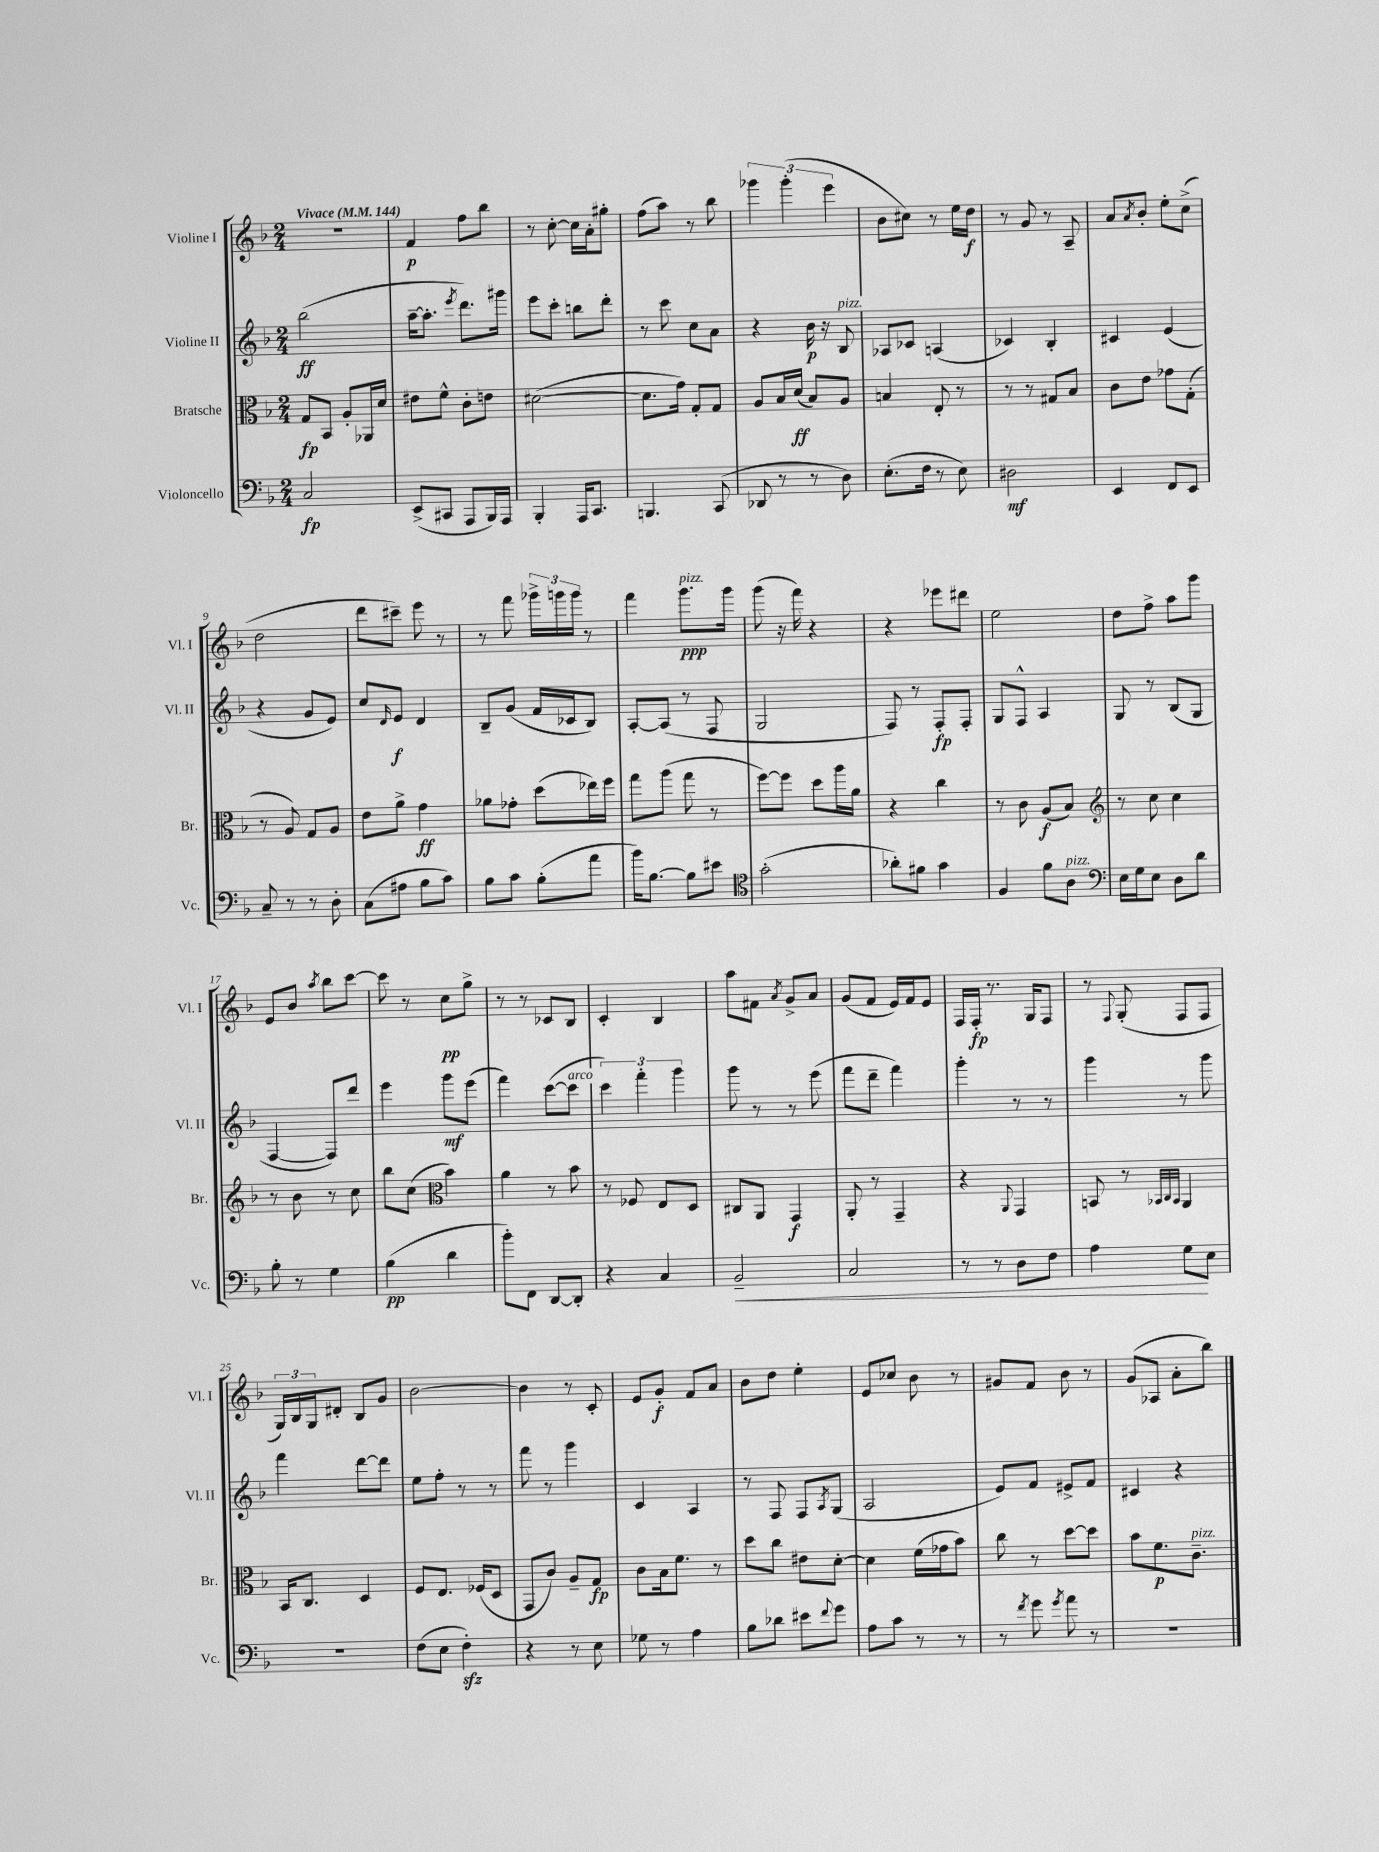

**kern	**kern	**kern	**kern
*staff4	*staff3	*staff2	*staff1
*clefF4	*clefC3	*clefG2	*clefG2
*k[b-]	*k[b-]	*k[b-]	*k[b-]
*M2/4	*M2/4	*M2/4	*M2/4
*MM144	*MM144	*MM144	*MM144
2C/	8G/L	(2bb-\	2r
.	8BB-/J	.	.
.	8A'/L	.	.
.	16AA-/L	.	.
.	16d/JJ	.	.
=	=	=	=
(8EE^/L	8e#\L	[16aa~\LK	4f/
.	.	8.aa'\]J	.
8CC#/J	8f^^\J	.	.
.	.	8qeee/	.
8AAA/L	8c'\L	8.ddd\L)	8ff\L
16BBB-/L)	8e\J	.	8bb-\J
16AAA/JJ	.	16ggg#\Jk	.
=	=	=	=
4BBB-'/	([2d#\	8eee\L	8r
.	.	8ccc'\J	[8cc'\
16AAA/LK	.	8bb\L	16cc\]LL
8.CC/J	.	.	16a'\J
.	.	8ddd'\J	8gg#'\J
=	=	=	=
4.BBB/	8.d#\]L	8r	(8ff\L
.	.	8ccc\	8aa\J)
.	16g\Jk)	.	.
.	8G'/L	8cc\L	8r
(8CC/	8G/J	8a\J	8bb-\
=	=	=	=
8DD-/	8A/L	4r	6ggg-\
8r	16B-/L	.	.
.	.	.	(6ggg-'\
.	(16d/JJ	.	.
8r	8B-/L)	16b-\	.
.	.	16r	.
.	.	.	6eee\
8D\)	8A/J	8B-/	.
=	=	=	=
(8.E'\L	4B/	8A-/L	8b-\L
.	.	8c-/J	8cc#\J)
16F\Jk	.	.	.
8r	8E'/	(4A/	8r
8E\)	8r	.	16ee\LL
.	.	.	16dd\JJ
=	=	=	=
2D#\	8r	4c-/)	8r
.	8r	.	8g/
.	8G#/L	4B-'/	8r
.	8B-/J	.	8A~/
=	=	=	=
4EE/	8c\L	4c#/	8a/L
.	.	.	8qa/
.	8e\J	.	8b-'/J
8FF/L	8g-\L	(4e/	8ee'\L
8EE/J	(8G'\J	.	(8cc^\J
=	=	=	=
8C~/	8r	4r	2dd\
8r	8A/)	.	.
8r	8G/L	8g/L	.
8D'\	8A/J	8e/J)	.
=	=	=	=
(8C\L	8e\L	8cc/L	8ddd\L
.	.	16qqd/	.
8A#\J	8a^\J	8e/J	8ccc#~\J)
8B-\L	4g\	4d/	8eee\
8c\J)	.	.	8r
=	=	=	=
8B-\L	8a-\L	8B-~/L	8r
8c\J	8g-'\J	(8g/J	8fff\
(8B-'\L	(8dd\L	16f/LL	24ggg-^\LL
.	.	.	24ggg\
.	.	16c-/J	.
.	.	.	24ggg\JJ
8a\J	16ee-\L)	8B-/J)	8r
.	16ff\JJ	.	.
=	=	=	=
16b-\LK)	8gg\L	[8A'/L	4fff\
[8.B-\J	.	.	.
.	(8aa\J	(8A/]J	.
8B-\]L	8gg\	8r	8.ggg\L
8e#\J	8r	8F/	.
.	.	.	16ggg\Jk
=	=	=	=
*clefC4	*	*	*
(2g'\	[8ff\L)	2G/	(8ggg\
.	8ff\]J	.	16r
.	.	.	16fff\)
.	8dd\L	.	4r
.	16aa\L	.	.
.	16a\JJ	.	.
=	=	=	=
8a-'\L)	4r	8F/)	4r
8f#\J	.	8r	.
4g\	4cc\	8F'/L	8eee-\L
.	.	8F'/J	8ddd#\J
=	=	=	=
4F/	8r	8G/L	2ee\
.	8c\	8F^^/J	.
8f\L	(8A/L	4A/	.
8A\J	8B-/J)	.	.
=	=	=	=
*clefF4	*clefG2	*	*
16E\LL	8r	8G/	8dd\L
16G\J	.	.	.
8E\J	8cc\	8r	8ff^\J
8D\L	4cc\	(8B-/L	8aa\L
8d\J	.	8G/J	8ggg\J
=	=	=	=
8B-'\	8r	[4F/	8e/L
8r	8b-\	.	8b-/J
.	.	.	8qaa/
4G\	8r	8F/]L)	8bb-\L
.	8cc\	8ddd/J	[8ccc\J
=	=	=	=
(4B-\	8bb-\L	4eee\	8ccc\]
.	(8cc\J	.	8r
*	*clefC3	*	*
4d\	4b-\)	8ggg\L	8cc\L
.	.	(8eee\J	8gg^\J
=	=	=	=
8b-'\L)	4a\	4fff\)	8r
8FF\J	.	.	8r
[8DD/L	8r	([8ccc\L	8c-/L
8DD'/]J	8b-\	8ccc\]J	8B-/J
=	=	=	=
4r	8r	6ccc\)	4c'/
.	8F-/	.	.
.	.	6fff'\	.
4C/	8E/L	.	4B-/
.	.	6ggg\	.
.	8D/J	.	.
=	=	=	=
2BB-~/	8C#/L	8ggg\	8aa\L
.	8AA/J	8r	8f#\J
.	.	.	8qa/
.	4GG/	8r	8g^/L
.	.	(8eee\	8a/J
=	=	=	=
2C/	8AA'/	8fff\L	(8g/L
.	8r	8ddd~\J	8f/J
.	4GG~/	4fff\)	16e/LL)
.	.	.	16f/J
.	.	.	8e/J
=	=	=	=
8r	4r	4ggg'\	16F/LL
.	.	.	16F'/JJ
8r	.	.	8.r
.	8qqAA/	.	.
8D\L	4GG/	8r	.
.	.	.	16G/LK
8F\J	.	8r	8F/J
=	=	=	=
4A\	8BB/	4ggg\	8r
.	.	.	8qqF/
.	8r	.	(8G'/
.	32qqBB-/LLL	.	.
.	32qqC/	.	.
.	32qqBB-/JJJ	.	.
8G\L	4AA/	8r	8F/L
8E\J	.	8ggg\	8F/J
=	=	=	=
2r	16BB-/LK	4fff\	24G/LL)
.	.	.	24B-/
.	8.C/J	.	.
.	.	.	24G/J
.	.	.	8d#'/J
.	4D/	[8ddd\L	8B-/L
.	.	8ddd\]J	8g/J
=	=	=	=
(8F\L	8F/L	8ee\L	[2b-\
8E\J	8.E/J	8ff'\J	.
4F'\)	.	8r	.
.	(16F-/LK	.	.
.	8D/J	8r	.
=	=	=	=
4r	8GG/L	8fff\	4b-\]
.	8c/J)	8r	.
8r	8A~/L	4ggg\	8r
8E\	8G/J	.	8c'/
=	=	=	=
8G-\	8c\L	4c/	8e/L
8r	16B-\k	.	8g'/J
.	8.f\J	.	.
4A\	.	4A/	8f/L
.	8r	.	8a/J
=	=	=	=
8B-\L	8dd\L	8r	8b-\L
8d-\J	8cc\J	8F/	8dd\J
8e#\L	8e#\L	8F/L	4ee'\
8qqf/	.	8qA/	.
8g\J	[8d'\J	(8G/J	.
=	=	=	=
8A\L	4d\]	2A/	8e/L
8c\J	.	.	8cc-/J
8r	(16f\LL	.	8b-\
.	16g-\J	.	.
8r	8b-\J)	.	8r
=	=	=	=
8r	8cc\	8e/L)	8g#/L
8qf/	.	.	.
8g\	8r	8f/J	8f/J
8qg/	.	.	.
8a\	[8dd\L	8e#^/L	8b-\
8r	8dd\]J	8f/J	8r
=	=	=	=
2r	8b-\L	4c#/	(8g/L
.	8.f\	.	8A-/J
.	.	4r	8a'\L
.	8.c~\J	.	.
.	.	.	8bb-\J)
==	==	==	==
*-	*-	*-	*-
